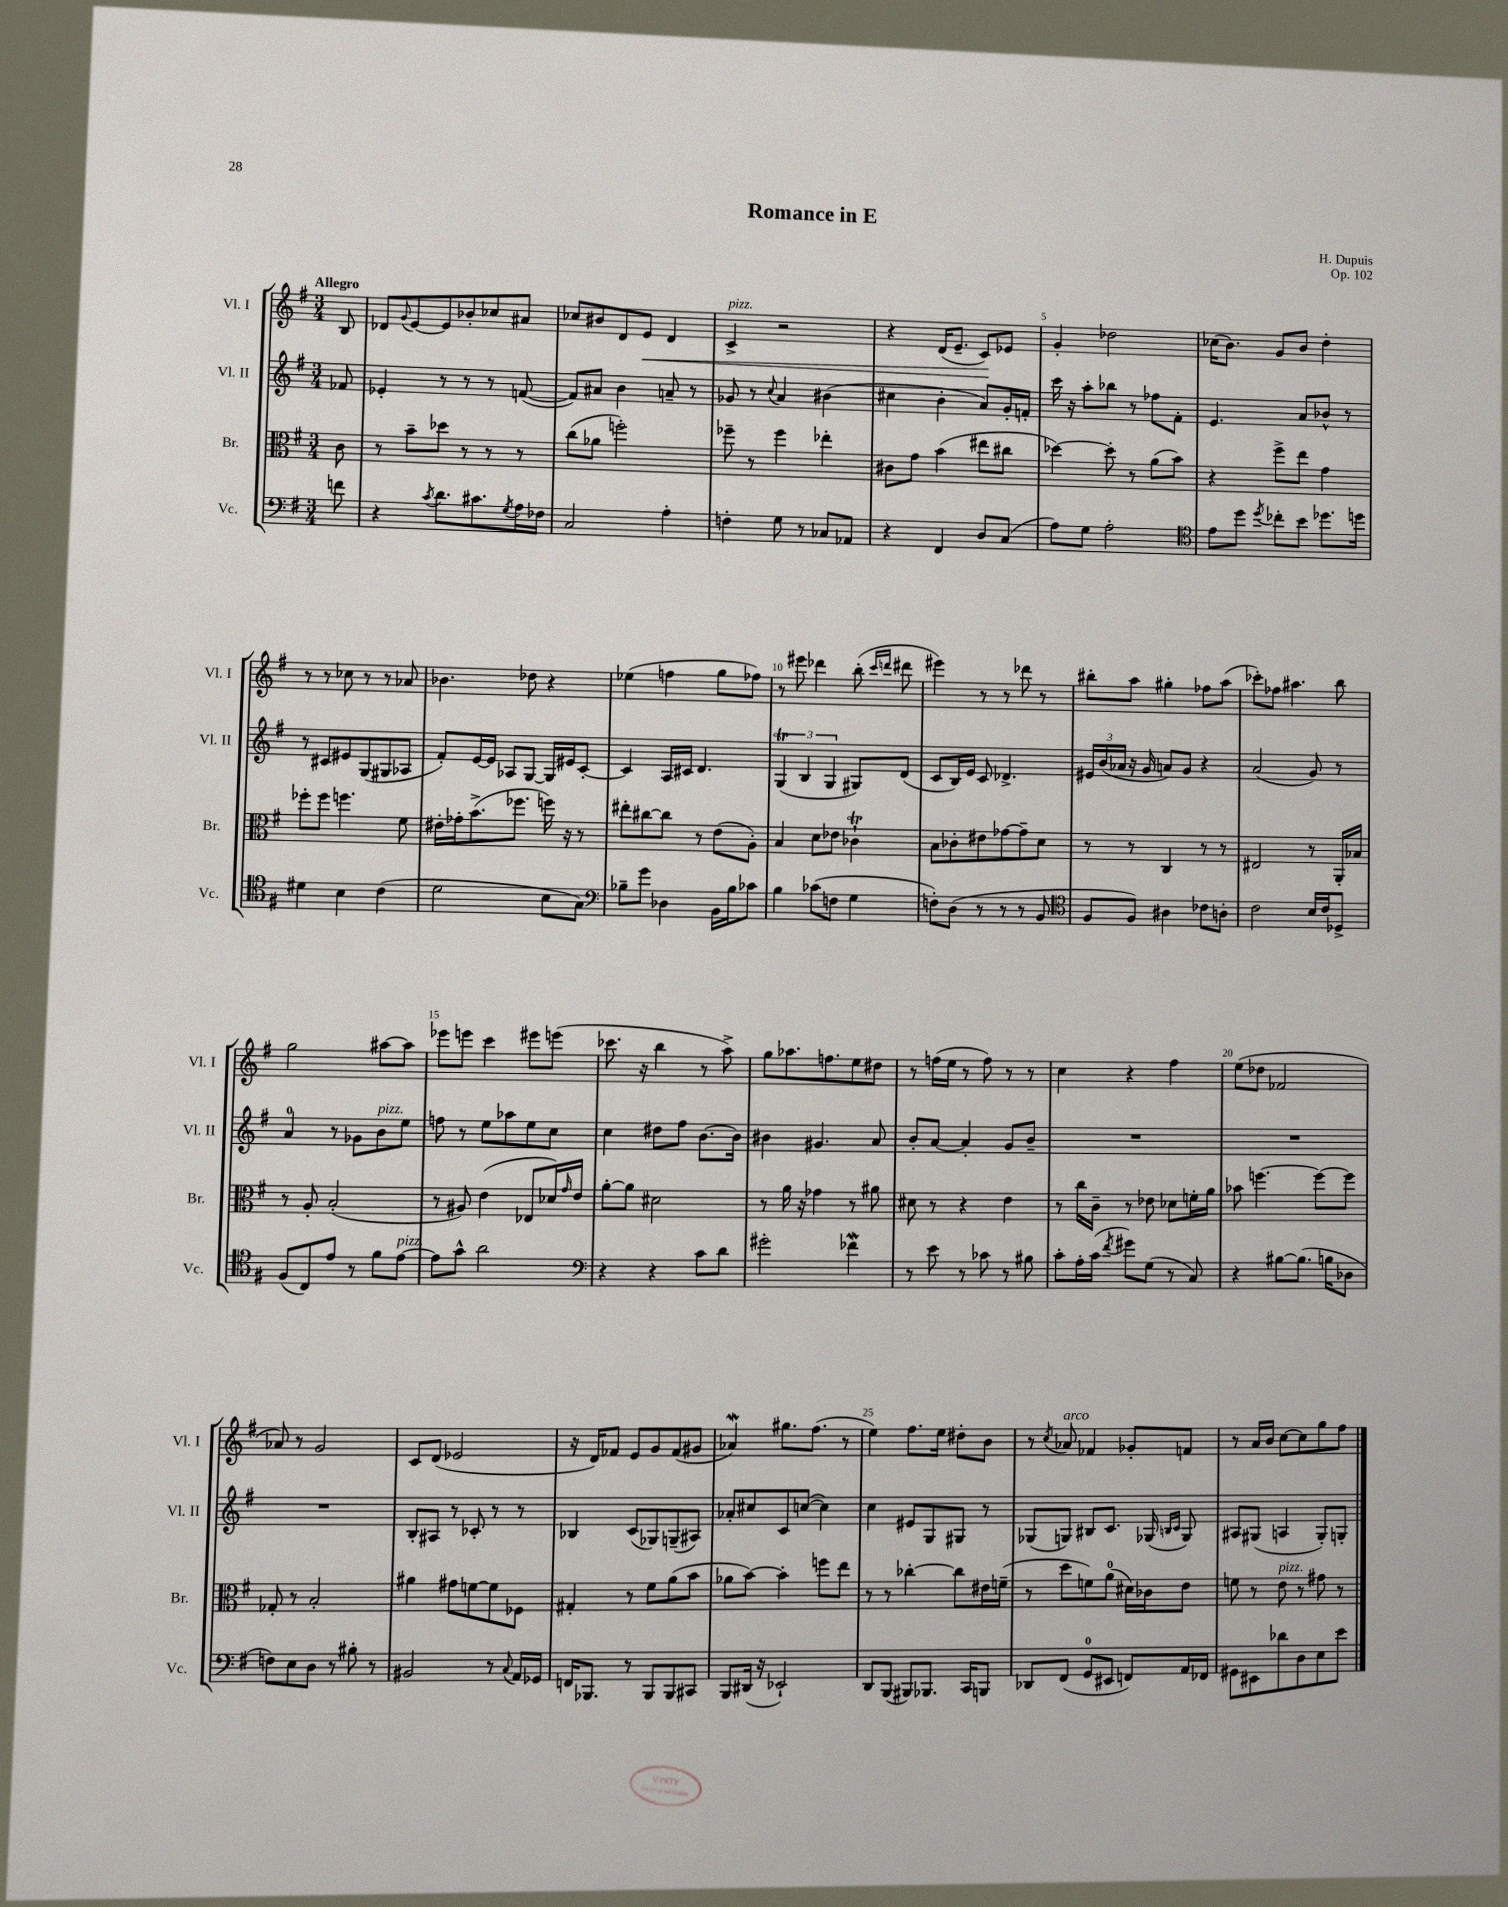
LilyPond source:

\header { title = "Romance in E" composer = "H. Dupuis" opus = "Op. 102" }
<<
\new StaffGroup <<
\new Staff = "s0" \with { instrumentName = "Vl. I" shortInstrumentName = "Vl. I" } {
    \clef treble \key g \major \numericTimeSignature \time 3/4 \partial 8 \tempo "Allegro"
    b8 |
    des'8 \appoggiatura { g'8 } e'8~ e'8 bes'8-. ces''8 ais'8 |
    ces''8 bis'8 d'8 e'8\< d'4 |
    c'4->^\markup { \italic "pizz." } r2 |
    r4 d'16( e'8.-- c'8\!) ees'8 |
    g'4-. des''2 |
    ces''16( b'8.) g'8 b'8 d''4-. |
    r8 r8 ces''8 r8 r8 aes'8 |
    bes'4. des''8 r4 |
    ees''4( f''4 g''8 fes''8) |
    r8 eis'''8 des'''4 b''8-.( \grace { c'''16 d'''16 } dis'''8 |
    eis'''4) r8 r8 des'''8 r8 |
    bis''8-. a''8 gis''4-. fes''8 a''8( |
    ces'''8-.) fes''8 ais''4. b''8 |
    g''2 ais''8~ ais''8 |
    ees'''8 e'''8 c'''4 eis'''8 e'''8( |
    ces'''8. r16 b''4 r8 a''8->) |
    g''8 aes''8. f''8. e''8 dis''8 |
    r8 f''16( e''16 r8 f''8) r8 r8 |
    c''4 r4 fis''4 |
    e''8( des''8 fes'2 |
    aes'8) r8 g'2 |
    c'8 d'8( ees'2 |
    r16 d'16) fes'8 e'8 g'8 fes'8( gis'8 |
    aes'4\mordent) gis''8. fis''8.( r8 |
    e''4) fis''8. e''16 dis''8-. b'8 |
    r8 \acciaccatura { c''8 } aes'8^\markup { \italic "arco" } fes'4 ges'8-. f'8 |
    r8 a'16 b'16 c''8~ c''8 g''8 fis''8 \bar "|." |
}
\new Staff = "s1" \with { instrumentName = "Vl. II" shortInstrumentName = "Vl. II" } {
    \clef treble \key g \major \numericTimeSignature \time 3/4 \partial 8
    fes'8 |
    ees'4-. r8 r8 r8 f'8~( |
    f'8) ais'8 b'4 a'8-- r8 |
    ges'8 r8 \appoggiatura { c''8 } a'4 bis'4( |
    cis''4 b'4-. a'8) g'16-. f'16-. |
    c'''16 r16 a''8-. bes''8 r8 fes''8 fis'8-. |
    e'4. a'8 bes'8-^ r8 |
    r8 cis'8 eis'8 g8( gis8 aes8 |
    fis'8-.) e'16~ e'16 aes8 g8~ g16 eis'16 c'8~-. |
    c'4 a16 cis'16 d'4. |
    \tuplet 3/2 { g4\trill( b4 g4 } gis8) d'8( |
    c'8 b16) e'16 c'8 des'4.-> |
    \tuplet 3/2 { eis'16 b'16( aes'16 } r16 g'16 a'8) g'8 r4 |
    a'2( g'8) r8 |
    a'4-0 r8 ges'8 b'8^\markup { \italic "pizz." } e''8 |
    f''8 r8 e''8 aes''8 e''8 c''8 |
    c''4 dis''8 fis''8 b'8.~ b'16 |
    bis'4 gis'4. a'8 |
    b'8-. a'8~ a'4-. g'8 b'8-- |
    R2. |
    R2. |
    R2. |
    b8-. ais8 r8 ces'8-. r8 r8 |
    bes4 c'8( ges8) g8--( ais8) |
    aes'8-. cis''8 c'8 c''8~( c''4) |
    c''4 eis'8 g8 gis8 r8 |
    ges8( g8) bis8 c'8. ges16( \grace { b16 c'16 } ges8) |
    ais8 gis8( a4 gis8-.) g8-. \bar "|." |
}
\new Staff = "s2" \with { instrumentName = "Br." shortInstrumentName = "Br." } {
    \clef alto \key g \major \numericTimeSignature \time 3/4 \partial 8
    c'8 |
    r8 b'8-- des''8 r8 r8 r8 |
    c''8( aes'8 f''2-.) |
    fes''8-- r8 fes''4 ees''4-. |
    cis'8 g'8 b'4( eis''8 cis''8 |
    des''4~) des''8-. r8 a'8( b'8) |
    r4 fis''8-> e''8 g'4 |
    fes''8-. fes''8 f''4. fis'8 |
    eis'16-. ges'16-. b'8.->( fes''8. f''16) r16 r8 |
    eis''8-. cis''8~ cis''8 r8 e'8( a8-.) |
    b4 d'8 ees'8 ces'4-!\trill |
    b8 ces'8-. eis'8 ges'8~ ges'8-- d'8 |
    r8 r8 c4 r8 r8 |
    eis2 r8 a,16-. bes16 |
    r8 a8-. b2-.( |
    r8 ais8) e'4( ees8 des'16) \grace { g'16 } e'16 |
    a'8~-. a'8 dis'2 |
    r8 a'16 r16 ges'4 r8 ais'8 |
    dis'8 r8 r4 e'4 |
    r8 c''16 c'16-- r8 ees'8 des'8 f'16-. a'16 |
    bes'8 f''4.~ f''8~ f''8 |
    ges8-. r8 b2-. |
    ais'4 gis'8 f'8~ f'8 fes8 |
    gis4-. r8 fis'8 a'8( b'8 |
    aes'8 b'8~) b'4-. f''8 e''8 |
    r8 r8 ces''4~-. ces''8 eis'16 f'16--( |
    r8 d''8 f'8) a'8-0( dis'16) ces'16 e'8 |
    f'8 r8 e'8^\markup { \italic "pizz." } r8 gis'8 r8 \bar "|." |
}
\new Staff = "s3" \with { instrumentName = "Vc." shortInstrumentName = "Vc." } {
    \clef bass \key g \major \numericTimeSignature \time 3/4 \partial 8
    f'8 |
    r4 \acciaccatura { c'8 } d'8. cis'8. \acciaccatura { g8 } a16 fes16 |
    c2 a4-. |
    f4-. g8 r8 ces8 aes,8 |
    r4 fis,4 d8 c8( |
    a8) g8 a2-. |
    \clef tenor e'8 d''8 \acciaccatura { d''8 } ces''8-. b'8 des''8. d''16 |
    dis'4 b4 c'4( |
    d'2 b8 g8) |
    \clef bass bes8-- g'8 des4 b,16 bes16 ces'8 |
    b4 ces'8( f8 g4 |
    f8-.) d8( r8 r8 r8 b,8 |
    \clef tenor fis8 fis8) ais4 ces'8 a8-. |
    c'2 b16 c'16 des8-> |
    fis8( c8) e'8 r8 fis'8 e'8~^\markup { \italic "pizz." } |
    e'8 g'8-^ a'2 |
    \clef bass r4 r4 c'8 d'8 |
    gis'2-. fes'4\mordent |
    r8 e'8 r8 ces'8 r8 bis8 |
    c'8-. a16-. c'16( \acciaccatura { fis'8 } gis'8) g8( r8 c8) |
    r4 bis8~ bis8.( b16 des8 |
    f8) e8 d8 r8 bis8-. r8 |
    bis,2 r8 \appoggiatura { c8 } a,16 ges,16 |
    f,16 bes,,8. r8 bes,,8 bes,,8 cis,8 |
    b,,8 dis,16( r16 ees,2-!) |
    d,8 b,,8( bis,,8) bes,,8. c,16 b,,8 |
    des,8 fis,8( g,8-0 eis,8 f,8) a,16 fes,16 |
    gis,8 eis,8 des'8 d8 e8 e'8 \bar "|." |
}
>>
>>
\layout { \context { \Score \override BarNumber.break-visibility = ##(#f #t #t) barNumberVisibility = #(every-nth-bar-number-visible 5) } }
